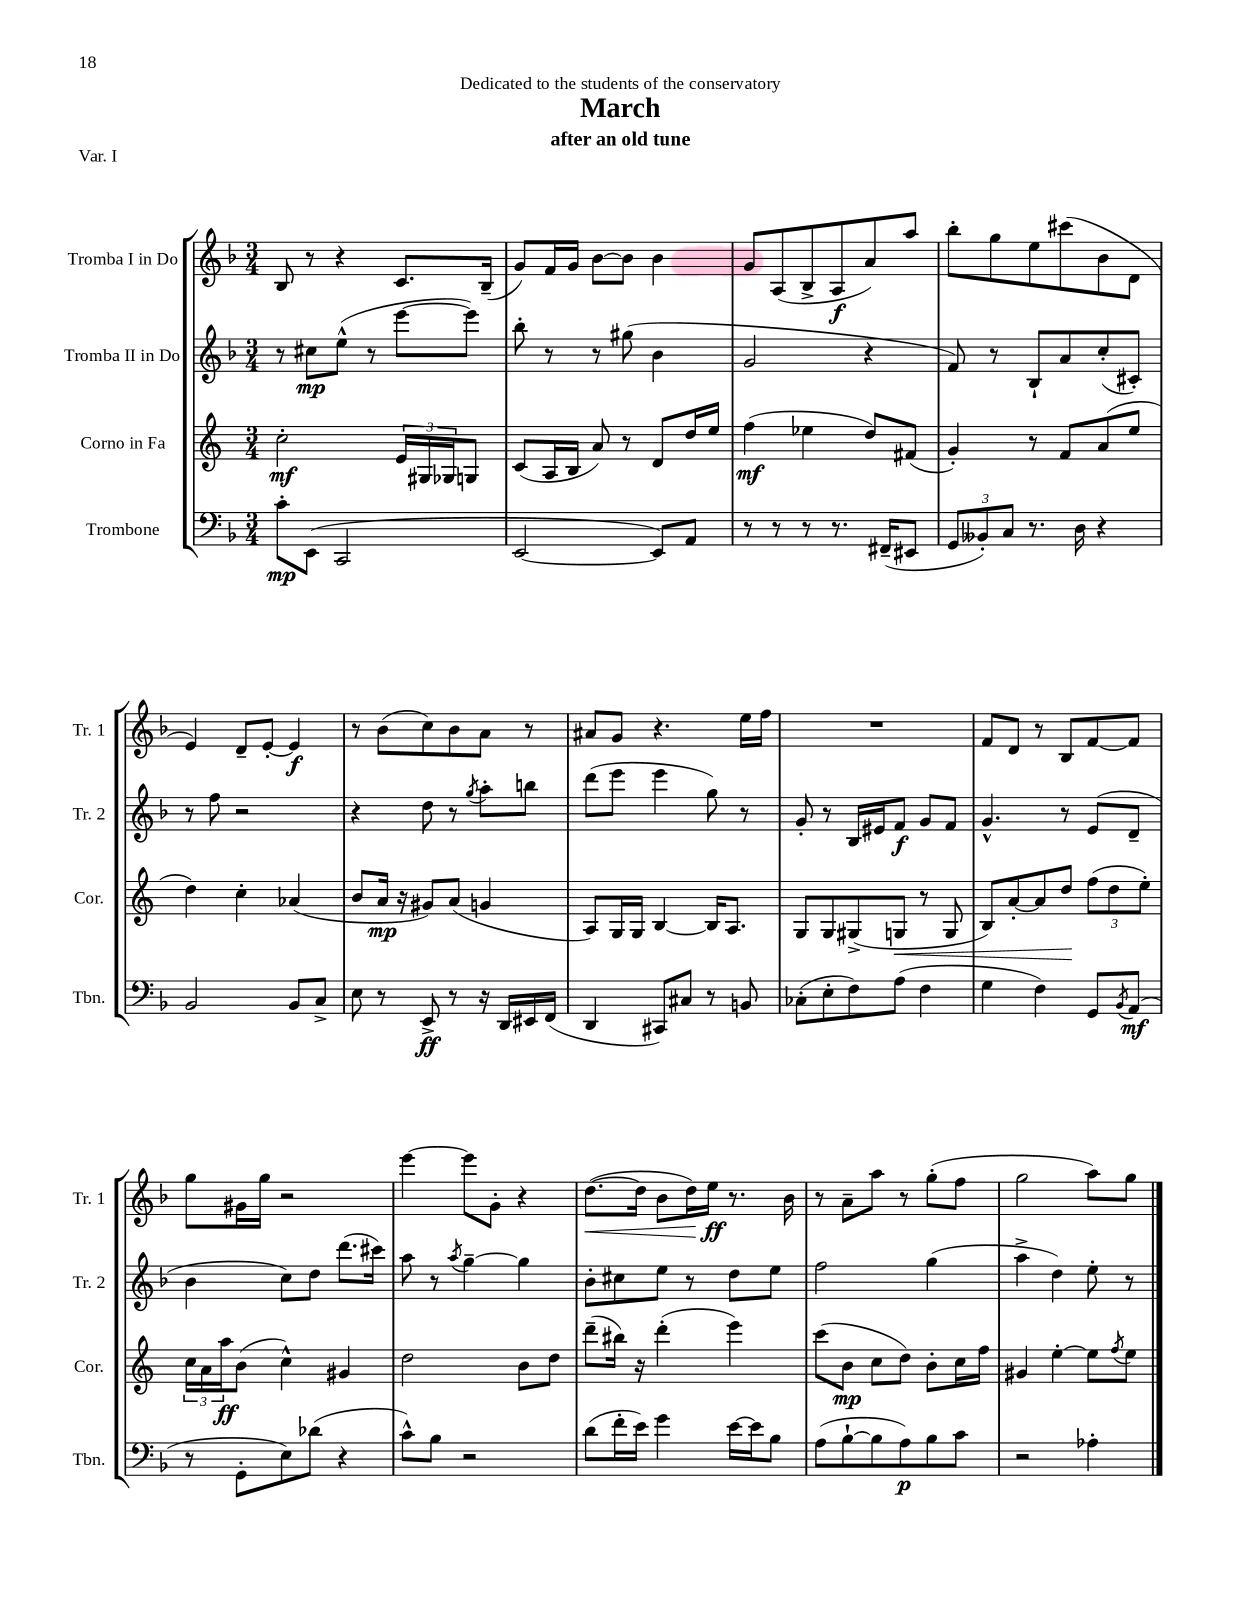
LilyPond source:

\header { title = "March" subtitle = "after an old tune" dedication = "Dedicated to the students of the conservatory" piece = "Var. I" }
<<
\new StaffGroup <<
\new Staff = "s0" \with { instrumentName = "Tromba I in Do" shortInstrumentName = "Tr. 1" } {
    \clef treble \key f \major \numericTimeSignature \time 3/4
    bes8 r8 r4 c'8. bes16--( |
    g'8) f'16 g'16 bes'8~ bes'8 bes'4 |
    g'8 a8( bes8-> a8\f a'8) a''8 |
    bes''8-. g''8 e''8 cis'''8( bes'8 d'8 |
    e'4) d'8-- e'8~-. e'4\f |
    r8 bes'8( c''8) bes'8 a'8 r8 |
    ais'8 g'8 r4. e''16 f''16 |
    R2. |
    f'8 d'8 r8 bes8 f'8~ f'8 |
    g''8 gis'16 g''16 r2 |
    e'''4~ e'''8 g'8-. r4 |
    d''8.~\<( d''16 bes'8 d''16) e''16\ff\! r8. bes'16 |
    r8 a'8-- a''8 r8 g''8-.( f''8 |
    g''2 a''8) g''8 \bar "|." |
}
\new Staff = "s1" \with { instrumentName = "Tromba II in Do" shortInstrumentName = "Tr. 2" } {
    \clef treble \key f \major \numericTimeSignature \time 3/4
    r8 cis''8\mp e''8-^( r8 e'''8~ e'''8) |
    bes''8-. r8 r8 gis''8( bes'4 |
    g'2 r4 |
    f'8) r8 bes8-! a'8 c''8-.( cis'8-.) |
    r8 f''8 r2 |
    r4 d''8 r8 \acciaccatura { g''8 } a''8-. b''8 |
    d'''8( e'''8 e'''4 g''8) r8 |
    g'8-. r8 bes16 eis'16 f'8\f g'8 f'8 |
    g'4.-^ r8 e'8( d'8-- |
    bes'4 c''8) d''8 d'''8.( cis'''16) |
    a''8 r8 \acciaccatura { a''8 } g''4~-- g''4 |
    bes'8-. cis''8 e''8 r8 d''8 e''8 |
    f''2 g''4( |
    a''4-> d''4) e''8-. r8 \bar "|." |
}
\new Staff = "s2" \with { instrumentName = "Corno in Fa" shortInstrumentName = "Cor." } {
    \clef treble \key c \major \numericTimeSignature \time 3/4
    c''2-.\mf \tuplet 3/2 { e'16 gis16 ges16 } g8 |
    c'8( a16 b16 a'8) r8 d'8 d''16 e''16 |
    f''4\mf( ees''4 d''8) fis'8( |
    g'4-.) r8 f'8 a'8( e''8 |
    d''4) c''4-. aes'4( |
    b'8 a'16\mp r16 gis'8) a'8( g'4 |
    a8) g16 g16 b4~ b16 a8. |
    g8 g8 gis8->( g8\< r8 g8 |
    b8) a'8~-. a'8 d''8\! \tuplet 3/2 { f''8( d''8 e''8-.) } |
    \tuplet 3/2 { c''16 a'16 a''16\ff } b'8( c''4-^) gis'4 |
    d''2 b'8 d''8 |
    d'''8--( bis''16) r16 d'''4-.( e'''4) |
    c'''8( b'8\mp c''8 d''8) b'8-. c''16 f''16 |
    gis'4 e''4~-. e''8 \acciaccatura { f''8 } e''8 \bar "|." |
}
\new Staff = "s3" \with { instrumentName = "Trombone" shortInstrumentName = "Tbn." } {
    \clef bass \key f \major \numericTimeSignature \time 3/4
    c'8-.\mp e,8( c,2 |
    e,2~ e,8) a,8 |
    r8 r8 r8 r8. fis,16--( eis,8 |
    \tuplet 3/2 { g,8 beses,8-.) c8 } r8. d16 r4 |
    bes,2 bes,8 c8-> |
    e8 r8 e,8->\ff r8 r16 d,16 eis,16 f,16( |
    d,4 cis,8) cis8 r8 b,8 |
    ces8-.( e8-. f8) a8( f4 |
    g4 f4) g,8 \acciaccatura { bes,8 } a,8\mf( |
    r8 g,8-. e8) des'8( r4 |
    c'8-^) bes8 r2 |
    d'8( f'16-. e'16) g'4 e'16~ e'16 bes8 |
    a8( bes8~-! bes8 a8\p) bes8 c'8 |
    r2 aes4-. \bar "|." |
}
>>
>>
\layout { \context { \Score \remove "Bar_number_engraver" } }
